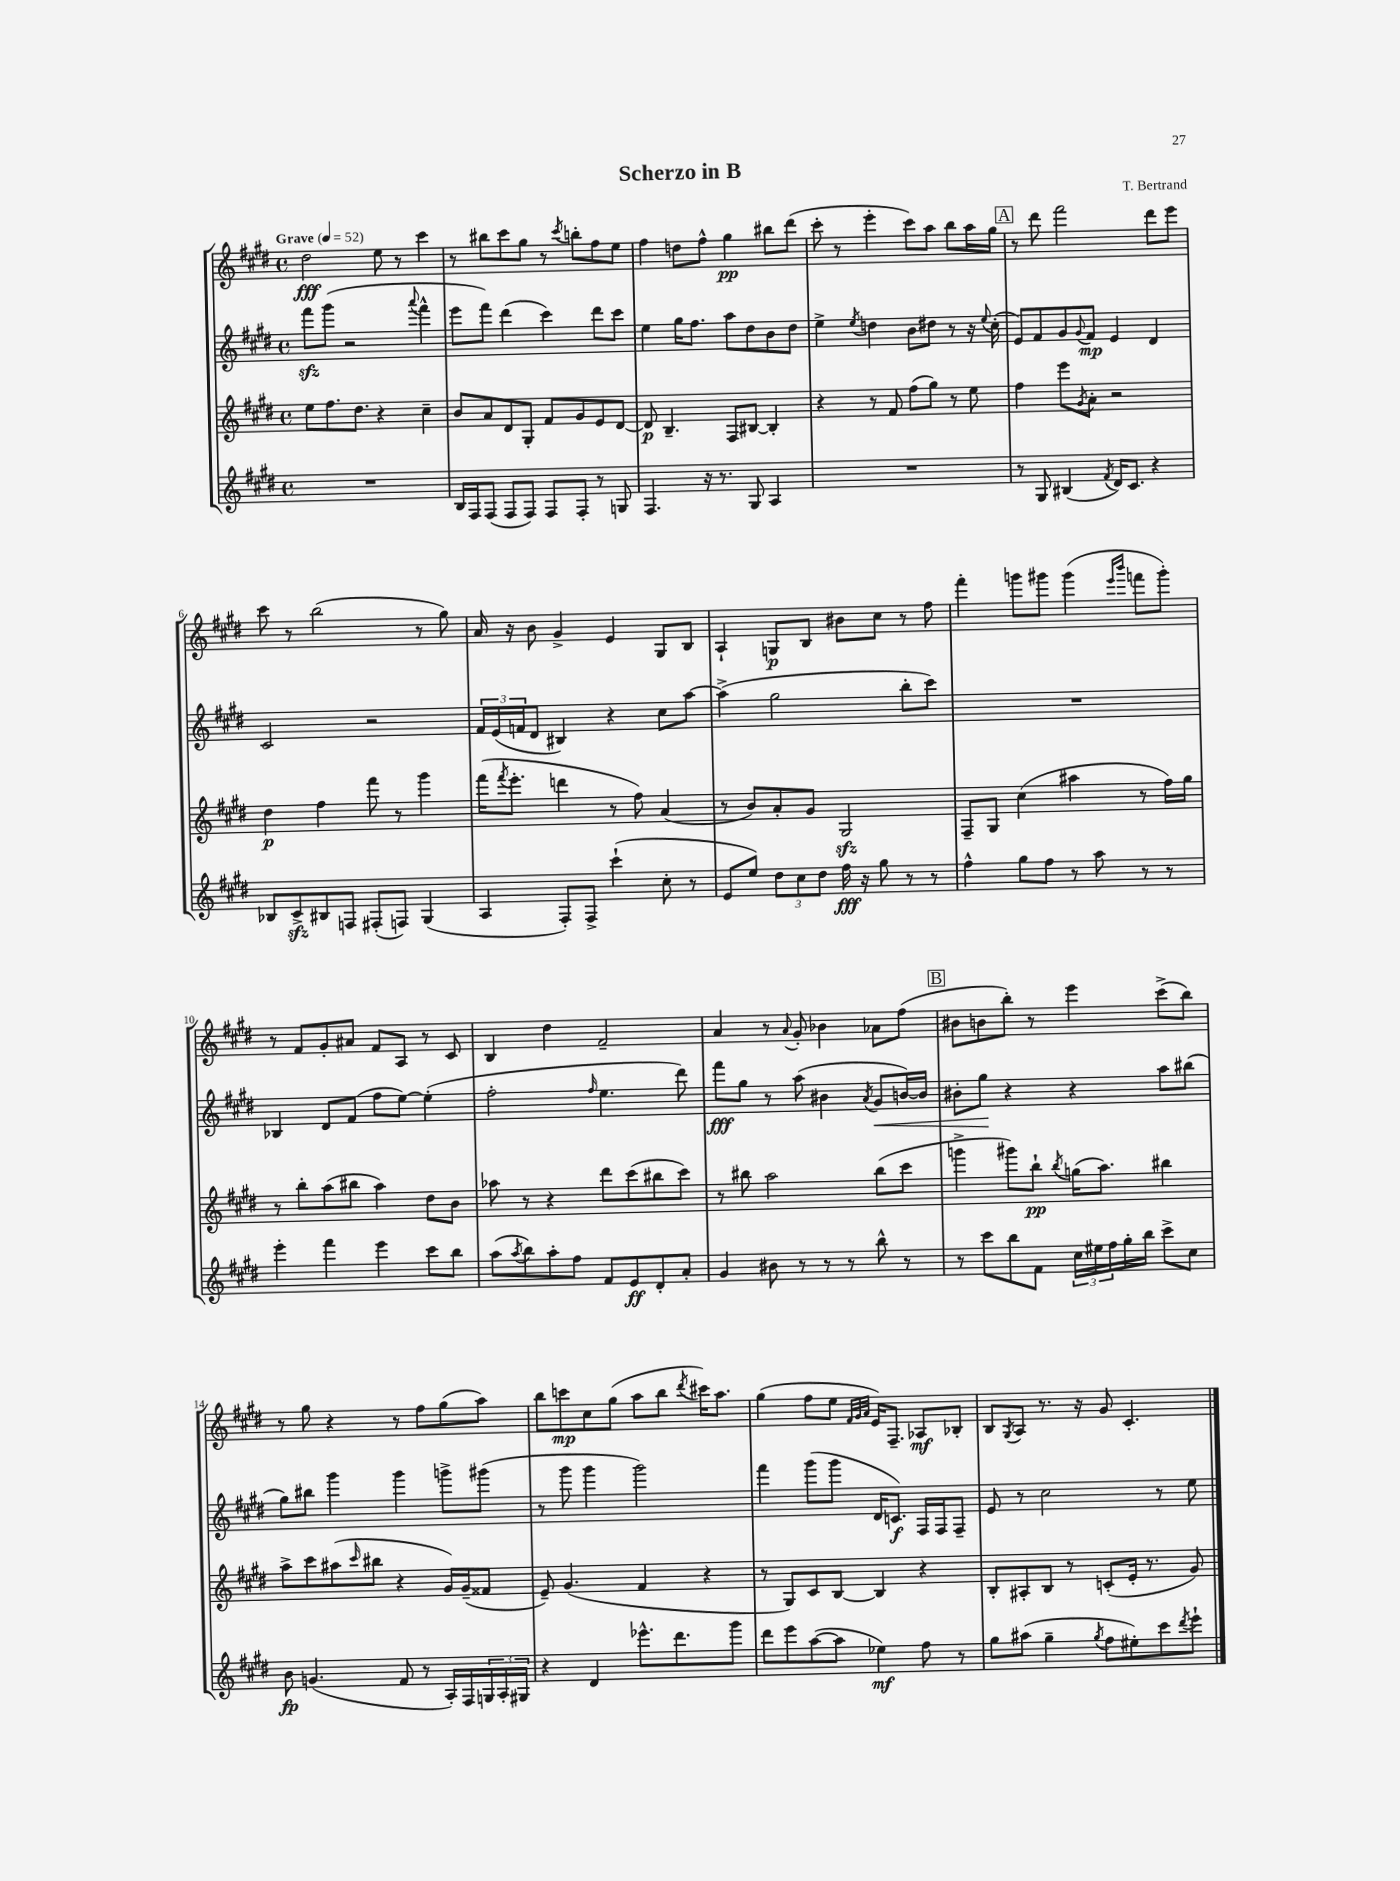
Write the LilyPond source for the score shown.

\header { title = "Scherzo in B" composer = "T. Bertrand" }
<<
\new StaffGroup <<
\new Staff = "s0" {
    \clef treble \key e \major \defaultTimeSignature \time 4/4 \tempo "Grave" 4 = 52
    dis''2\fff e''8 r8 cis'''4 |
    r8 bis''8 cis'''8 gis''8 r8 \acciaccatura { cis'''8 } b''8-. fis''8 e''8 |
    fis''4 d''8 fis''8-^ gis''4\pp bis''8 dis'''8( |
    cis'''8-. r8 e'''4-. cis'''8) a''8 b''8 a''16 gis''16 |
    \mark \markup { \box "A" } r8 dis'''8 fis'''2 dis'''8 e'''8 |
    cis'''8 r8 b''2( r8 gis''8) |
    a'16 r16 b'8 gis'4-> e'4 gis8 b8 |
    a4-! g8\p b8 bis'8 cis''8 r8 fis''8 |
    fis'''4-. g'''8 gis'''8 gis'''4( \grace { e'''16 b'''16 } f'''8 gis'''8-.) |
    r8 fis'8 gis'8-. ais'8 fis'8 a8 r8 cis'8 |
    b4 dis''4 fis'2-- |
    a'4 r8 \appoggiatura { a'8 } gis'8-. bes'4 aes'8 fis''8( |
    \mark \markup { \box "B" } bis'8 b'8 b''8-.) r8 e'''4 cis'''8->( b''8) |
    r8 gis''8 r4 r8 fis''8 gis''8( a''8) |
    b''8 c'''8\mp cis''8 gis''8( a''8 b''8 \acciaccatura { dis'''8 } cis'''16) a''8. |
    gis''4( fis''8 e''8 \grace { fis'32 gis'32 a'32 } e'16) fis8.-- aes8\mf bes8-. |
    b8 \acciaccatura { gis8 } a8 r8. r16 gis'8 cis'4.-. \bar "|." |
}
\new Staff = "s1" {
    \clef treble \key e \major \defaultTimeSignature \time 4/4
    fis'''8\sfz gis'''8( r2 \appoggiatura { a'''8 } fis'''4-^ |
    e'''8 fis'''8) dis'''4( cis'''4) dis'''8 cis'''8 |
    e''4 gis''16 fis''8. a''8 dis''8 b'8 dis''8 |
    e''4-> \acciaccatura { e''8 } d''4 b'8 dis''8 r8 r16 \appoggiatura { e''8 } cis''16-.( |
    \mark \markup { \box "A" } e'8) fis'8 gis'8 \appoggiatura { gis'8 } fis'8\mp e'4 dis'4 |
    cis'2 r2 |
    \tuplet 3/2 { fis'16 e'16( f'16 } dis'8 bis4) r4 cis''8 a''8~ |
    a''4->( gis''2 b''8-. cis'''8) |
    R1 |
    bes4 dis'8 fis'8( fis''8 e''8~) e''4-.( |
    fis''2-. \grace { fis''16 } e''4. dis'''8) |
    fis'''8\fff gis''8 r8 a''8( bis'4 \acciaccatura { a'8 } gis'8\< b'16~) b'16 |
    \mark \markup { \box "B" } bis'8-. gis''8\! r4 r4 a''8 bis''8( |
    gis''8) bis''8 gis'''4 gis'''4 g'''8-> gis'''8( |
    r8 gis'''8 gis'''4 gis'''2) |
    fis'''4 gis'''8( gis'''8 dis'16 c'8.\f) fis16 fis16 fis8-- |
    e'8 r8 cis''2 r8 e''8 \bar "|." |
}
\new Staff = "s2" {
    \clef treble \key e \major \defaultTimeSignature \time 4/4
    e''8 fis''8. dis''8. r4 cis''4-- |
    b'8 a'8 dis'8 gis8-. fis'8 gis'8 e'8 dis'8~ |
    dis'8\p b4.-- fis8 bis8~ bis4-. |
    r4 r8 fis'8 fis''8( gis''8) r8 e''8 |
    \mark \markup { \box "A" } fis''4 e'''8 \acciaccatura { gis'8 } a'8-. r2 |
    dis''4\p fis''4 fis'''8 r8 gis'''4 |
    fis'''16( \acciaccatura { fis'''8 } e'''8.-. d'''4 r8 fis''8) a'4( |
    r8 b'8) a'8-. gis'8 gis2\sfz |
    fis8-- gis8 cis''4( ais''4 r8 fis''16) gis''16 |
    r8 b''8-. a''8( bis''8 a''4) dis''8 b'8 |
    aes''8 r8 r4 dis'''8 cis'''8( bis''8 cis'''8) |
    r8 bis''8 a''2 bis''8( cis'''8 |
    \mark \markup { \box "B" } g'''4-> gis'''8) b''8-!\pp \acciaccatura { b''8 } g''16( a''8.) bis''4 |
    a''8-> cis'''8 ais''8( \grace { cis'''16 } bis''8 r4 gis'16) gis'16--( fisis'8 |
    e'8--) gis'4.( fis'4 r4 |
    r8 gis8) cis'8 b8~ b4 r4 |
    b8-. ais8-. b8 r8 c'8-.( e'16-. r8. gis'8) \bar "|." |
}
\new Staff = "s3" {
    \clef treble \key e \major \defaultTimeSignature \time 4/4
    R1 |
    b16 fis16 fis8( fis8 fis8) fis8 fis8-. r8 g8 |
    fis4. r16 r8. gis8 a4 |
    R1 |
    \mark \markup { \box "A" } r8 gis8 bis4( \acciaccatura { fis'8 } dis'16) cis'8. r4 |
    bes8 cis'8->\sfz bis8 f8 fis8-.( f8) gis4( |
    a4 fis8-.) fis8-> cis'''4-!( cis''8-. r8 |
    e'8 e''8) \tuplet 3/2 { dis''8 cis''8 dis''8 } fis''16\fff r16 gis''8 r8 r8 |
    fis''4-^ gis''8 fis''8 r8 a''8 r8 r8 |
    e'''4-. fis'''4 e'''4 cis'''8 b''8 |
    a''8( \acciaccatura { a''8 } b''8) a''8-. fis''8 fis'8 e'8\ff dis'8-. a'8-. |
    gis'4 bis'8 r8 r8 r8 b''8-^ r8 |
    \mark \markup { \box "B" } r8 cis'''8 b''8 fis'8 \tuplet 3/2 { cis''16 eis''16 fis''16 } gis''16-. b''16 cis'''8-> cis''8 |
    b'8\fp g'4.( fis'8 r8 a16-.) fis16 \tuplet 3/2 { g16 a16-. gis16 } |
    r4 dis'4 ees'''8.-^ dis'''8. gis'''8 |
    dis'''8 e'''8 a''8~( a''8 ees''4\mf) fis''8 r8 |
    gis''8 ais''8( gis''4-- \acciaccatura { gis''8 } fis''8 eis''8-.) cis'''8 \acciaccatura { dis'''8 } e'''8-! \bar "|." |
}
>>
>>
